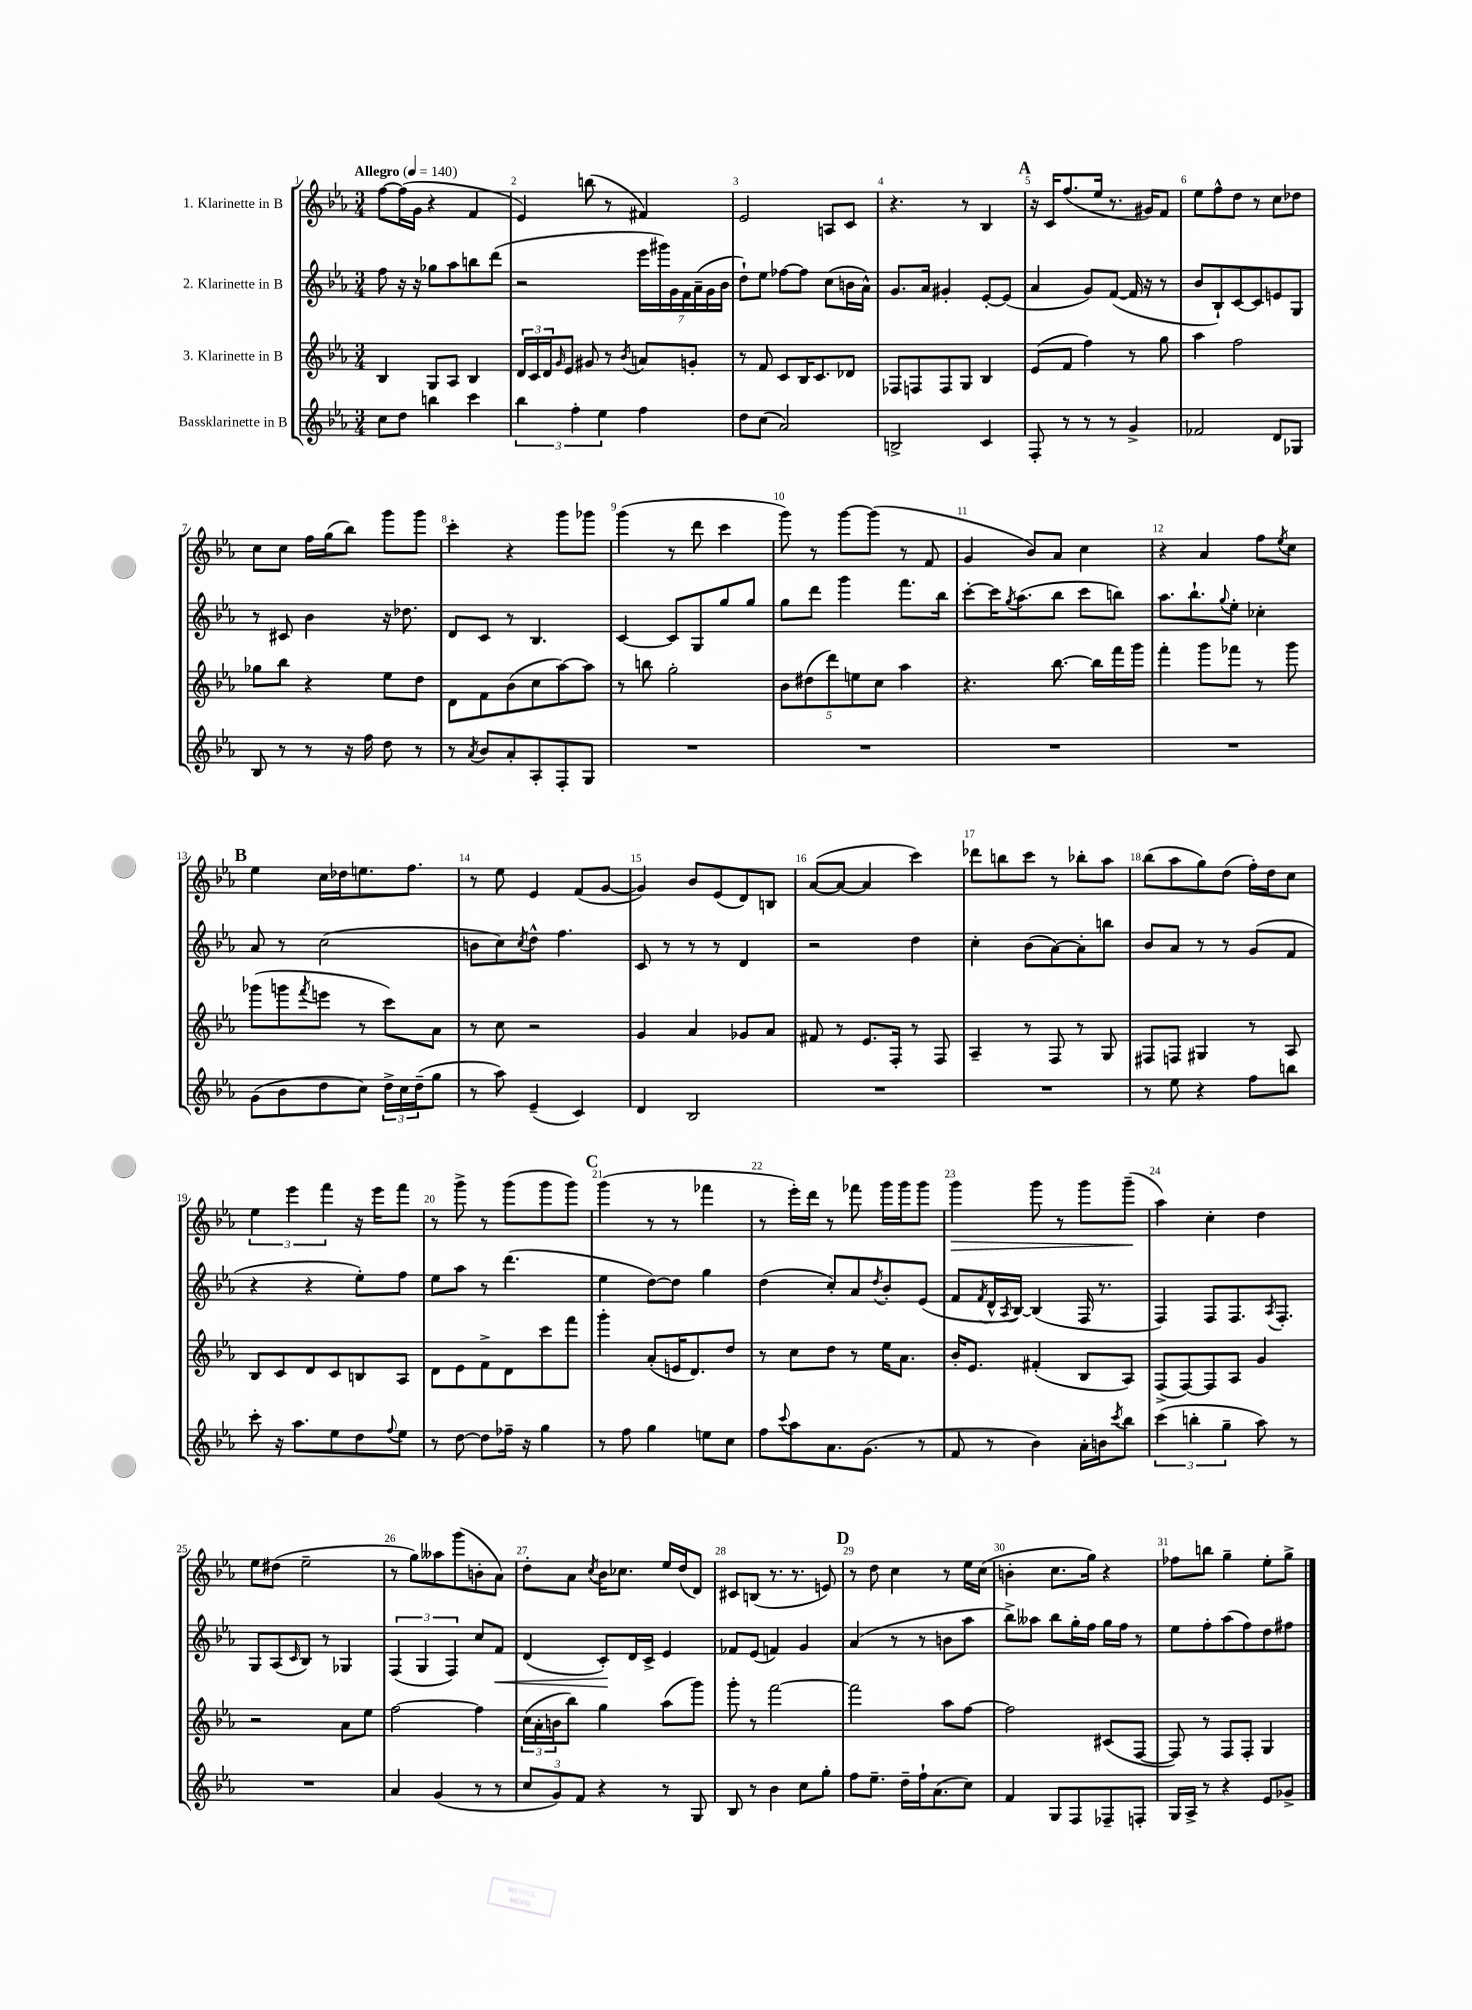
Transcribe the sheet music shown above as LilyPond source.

<<
\new StaffGroup <<
\new Staff = "s0" \with { instrumentName = "1. Klarinette in B" } {
    \clef treble \key ees \major \numericTimeSignature \time 3/4 \tempo "Allegro" 4 = 140
    f''8~ f''16( g'16 r4 f'4 |
    ees'4) b''8( r8 fis'4) |
    ees'2 a8 c'8 |
    r4. r8 bes4 |
    \mark \markup { \bold "A" } r16 c'16 f''8.( ees''16 r8. gis'16) f'8 |
    ees''8 f''8-^ d''8 r8 c''8 des''8 |
    c''8 c''8 f''16 g''16( bes''8) g'''8 g'''8 |
    c'''4-. r4 g'''8 ges'''8 |
    g'''4( r8 d'''8 c'''4 |
    g'''8) r8 g'''8~ g'''8( r8 f'8 |
    g'4 bes'8) aes'8 c''4 |
    r4 aes'4 f''8 \acciaccatura { ees''8 } c''8 |
    \mark \markup { \bold "B" } ees''4 c''16 des''16 e''8. f''8. |
    r8 ees''8 ees'4 f'8( g'8~ |
    g'4) bes'8 ees'8( d'8) b8 |
    aes'8~( aes'8~ aes'4 c'''4) |
    des'''8 b''8 c'''8 r8 bes''8-. aes''8 |
    bes''8( aes''8 g''8) d''8( f''16-.) d''16 c''8 |
    \tuplet 3/2 { ees''4 ees'''4 f'''4 } r16 ees'''16 f'''8 |
    r8 g'''8-> r8 g'''8( g'''8 g'''8) |
    \mark \markup { \bold "C" } g'''4( r8 r8 fes'''4 |
    r8 ees'''16-.) d'''16 r8 fes'''8 g'''16 g'''16 g'''8 |
    g'''4\> g'''8 r8 g'''8 g'''8--\!( |
    aes''4) c''4-. d''4 |
    ees''8 dis''8( ees''2-- |
    r8 g''8) aeses''8 g'''8( b'8-. aes'8) |
    d''8-. aes'8 \acciaccatura { c''8 } bes'16 ces''8. ees''16 d''16( d'8) |
    cis'8 b8( r8. r8. e'8) |
    \mark \markup { \bold "D" } r8 d''8 c''4 r8 ees''16 c''16( |
    b'4-. c''8. g''16) r4 |
    fes''8 b''8 g''4-- ees''8-. g''8-> \bar "|." |
}
\new Staff = "s1" \with { instrumentName = "2. Klarinette in B" } {
    \clef treble \key ees \major \numericTimeSignature \time 3/4
    f''8 r16 r16 ges''8 aes''8 b''8 d'''8( |
    r2 \tuplet 7/4 { ees'''16 gis'''16) g'16 f'16 aes'16--( g'16 bes'16 } |
    d''8-!) ees''8 fes''8~ fes''8 c''8( b'16 aes'16-^) |
    g'8. aes'16 gis'4-. ees'8~-. ees'8( |
    \mark \markup { \bold "A" } aes'4 g'8) f'8~( f'16 r16 r8 |
    bes'8 bes8-!) c'8~ c'8 e'8 g8 |
    r8 cis'8 bes'4 r16 des''8. |
    d'8 c'8 r8 bes4. |
    c'4~ c'8 g8 g''8 g''8 |
    g''8 d'''8 g'''4 f'''8. bes''16 |
    c'''8~-. c'''16 \acciaccatura { g''8 } aes''8.( bes''8 c'''8 b''8) |
    aes''8. bes''8.-! \appoggiatura { g''8 } ees''8-. ces''4-. |
    \mark \markup { \bold "B" } aes'8 r8 c''2( |
    b'8 c''8) \acciaccatura { c''8 } d''8-^ f''4. |
    c'8 r8 r8 r8 d'4 |
    r2 d''4 |
    c''4-. bes'8( aes'8~) aes'8-. b''8 |
    bes'8 aes'8 r8 r8 g'8( f'8 |
    r4 r4 ees''8-.) f''8 |
    ees''8 aes''8 r8 d'''4.( |
    \mark \markup { \bold "C" } ees''4 d''8~) d''8 g''4 |
    d''4( c''8-.) aes'8 \acciaccatura { d''8 } bes'8-. ees'8( |
    f'8 \acciaccatura { f'8 } d'16-^ \acciaccatura { aes8 } bes16~) bes4( f16 r8. |
    f4) f8 f8. \acciaccatura { aes8 } f8.-. |
    g8 aes8( \grace { c'16 } bes8) r8 ges4 |
    \tuplet 3/2 { f4( g4 f4) } c''8 f'8\< |
    d'4( c'8-.\!) d'16 c'16-> ees'4 |
    fes'8 ees'8( f'4) g'4 |
    \mark \markup { \bold "D" } aes'4( r8 r8 b'8 aes''8 |
    bes''8->) aeses''8 bes''8 g''16-. f''16 g''16 f''16 r8 |
    ees''8 f''8-. aes''8( f''8) d''8 fis''8 \bar "|." |
}
\new Staff = "s2" \with { instrumentName = "3. Klarinette in B" } {
    \clef treble \key ees \major \numericTimeSignature \time 3/4
    bes4 g8 aes8 bes4 |
    \tuplet 3/2 { d'16 c'16 d'16 } \grace { g'16 } ees'8 gis'8 r8 \acciaccatura { bes'8 } a'8 g'8-. |
    r8 f'8 c'8 bes16 c'8. des'8 |
    fes8 f8 f8 g8 bes4 |
    \mark \markup { \bold "A" } ees'8( f'8 f''4) r8 g''8 |
    aes''4 f''2 |
    ges''8 bes''8 r4 ees''8 d''8 |
    d'8 f'8 bes'8( c''8 aes''8~) aes''8 |
    r8 b''8 g''2-. |
    \tuplet 5/4 { bes'8 dis''8( d'''8) e''8 c''8 } aes''4 |
    r4. bes''8.~ bes''16 f'''16 g'''16 |
    f'''4-. g'''8 fes'''8 r8 g'''8 |
    \mark \markup { \bold "B" } ges'''8( g'''8 \acciaccatura { f'''8 } e'''8 r8 c'''8) aes'8 |
    r8 c''8 r2 |
    g'4 aes'4 ges'8 aes'8 |
    fis'8 r8 ees'8. f16-. r8 f8 |
    aes4-- r8 f8 r8 g8 |
    fis8 f8 gis4 r8 aes8 |
    bes8 c'8 d'8 c'8 b8 aes8 |
    d'8 ees'8 f'8-> d'8 c'''8 f'''8 |
    \mark \markup { \bold "C" } g'''4-. aes'8-.( e'16 d'8.) d''8 |
    r8 c''8 d''8 r8 ees''16 aes'8. |
    bes'16-. ees'8. fis'4-.( bes8 aes8) |
    f8->( f8~) f8 aes8 g'4 |
    r2 aes'8 ees''8 |
    f''2~ f''4 |
    \tuplet 3/2 { c''16( aes'16-. b'16 } bes''8) g''4 aes''8( g'''8) |
    g'''8-. r8 f'''2~ |
    \mark \markup { \bold "D" } f'''2 aes''8 f''8~ |
    f''2 cis'8( f8~ |
    f8) r8 f8 f8-. g4 \bar "|." |
}
\new Staff = "s3" \with { instrumentName = "Bassklarinette in B" } {
    \clef treble \key ees \major \numericTimeSignature \time 3/4
    c''8 d''8 b''4 c'''4 |
    \tuplet 3/2 { bes''4 f''4-. ees''4 } f''4 |
    d''8 c''8( aes'2) |
    b2-> c'4 |
    \mark \markup { \bold "A" } f8-. r8 r8 r8 g'4-> |
    fes'2 d'8 ges8 |
    bes8 r8 r8 r16 f''16 d''8 r8 |
    r8 \acciaccatura { aes'8 } bes'8 aes'8-. aes8-. f8-. g8 |
    R2. |
    R2. |
    R2. |
    R2. |
    \mark \markup { \bold "B" } g'8( bes'8 d''8 c''8) \tuplet 3/2 { d''16-> c''16 d''16--( } g''8 |
    r8 aes''8) ees'4--( c'4) |
    d'4 bes2 |
    R2. |
    R2. |
    r8 ees''8 r4 f''8 b''8 |
    c'''8-. r16 aes''8. ees''8 d''8 \appoggiatura { f''8 } ees''8 |
    r8 d''8~ d''8 fes''16-- r16 g''4 |
    \mark \markup { \bold "C" } r8 f''8 g''4 e''8 c''8 |
    f''8 \appoggiatura { c'''8 } aes''8 aes'8. g'8.( r8 |
    f'8 r8 bes'4) aes'16-. b'16 \acciaccatura { c'''8 } bes''8 |
    \tuplet 3/2 { c'''4( b''4-. g''4-- } aes''8) r8 |
    R2. |
    aes'4 g'4( r8 r8 |
    \tuplet 3/2 { c''8 g'8) f'8 } r4 r8 g8 |
    bes8 r8 bes'4 c''8 g''8-. |
    \mark \markup { \bold "D" } f''8 ees''8.-- d''16-- f''16-! aes'8.( c''8) |
    f'4 g8 f8 fes8-- f8-. |
    g16 aes16-> r8 r4 ees'8 ges'8-> \bar "|." |
}
>>
>>
\layout { \context { \Score \override BarNumber.break-visibility = ##(#f #t #t) barNumberVisibility = #all-bar-numbers-visible } }
